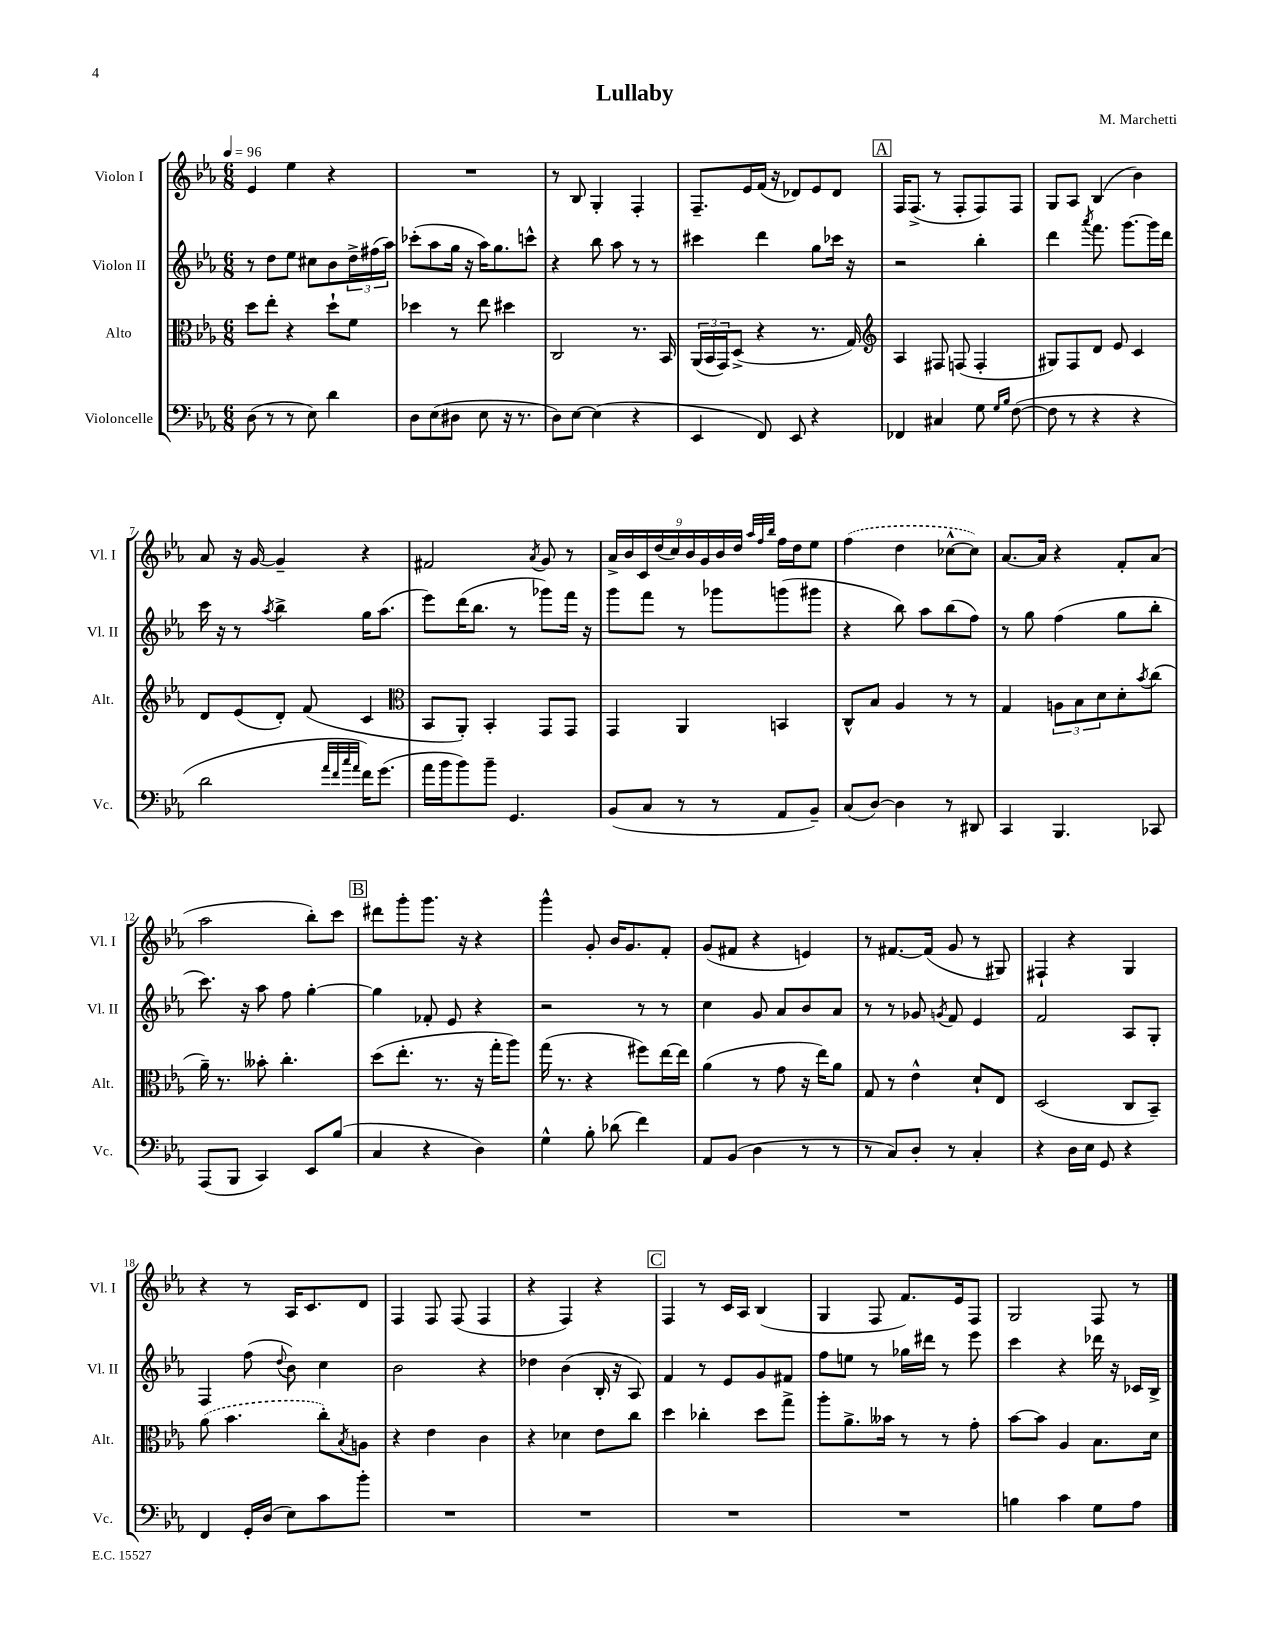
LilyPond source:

\header { title = "Lullaby" composer = "M. Marchetti" }
<<
\new StaffGroup <<
\new Staff = "s0" \with { instrumentName = "Violon I" shortInstrumentName = "Vl. I" } {
    \clef treble \key ees \major \numericTimeSignature \time 6/8 \tempo 4 = 96
    ees'4 ees''4 r4 |
    R2. |
    r8 bes8 g4-. f4-. |
    f8.-- ees'16 f'16( r16 des'8) ees'8 des'8 |
    \mark \markup { \box "A" } f16 f8.->( r8 f8-. f8) f8 |
    g8 aes8 bes4( bes'4) |
    aes'8 r16 g'16~ g'4-- r4 |
    fis'2 \acciaccatura { aes'8 } g'8 r8 |
    \tuplet 9/8 { aes'16-> bes'16 c'16 d''16( c''16) bes'16 g'16 bes'16 d''16 } \grace { aes''32 f''32 bes''32 } f''16 d''16 ees''8 |
    \once \slurDashed f''4( d''4 ces''8~-^ ces''8) |
    aes'8.~ aes'16 r4 f'8-. aes'8( |
    aes''2 bes''8-.) c'''8 |
    \mark \markup { \box "B" } dis'''8 g'''8-. g'''8. r16 r4 |
    g'''4-^ g'8-. bes'16 g'8. f'8-. |
    g'8( fis'8 r4 e'4) |
    r8 fis'8.~ fis'16( g'8 r8 gis8) |
    fis4-! r4 g4 |
    r4 r8 aes16 c'8. d'8 |
    f4 f8 f8( f4 |
    r4 f4) r4 |
    \mark \markup { \box "C" } f4 r8 c'16 aes16 bes4( |
    g4 f8 f'8.) ees'16 f8 |
    g2 f8 r8 \bar "|." |
}
\new Staff = "s1" \with { instrumentName = "Violon II" shortInstrumentName = "Vl. II" } {
    \clef treble \key ees \major \numericTimeSignature \time 6/8
    r8 d''8 ees''8 cis''8 bes'8 \tuplet 3/2 { d''16-> fis''16( aes''16) } |
    ces'''8-.( aes''8 g''16 r16 aes''16) g''8. c'''8-^ |
    r4 bes''8 aes''8 r8 r8 |
    cis'''4 d'''4 g''8 ces'''16 r16 |
    \mark \markup { \box "A" } r2 bes''4-. |
    d'''4 \acciaccatura { aes'''8 } f'''8. g'''8.~ g'''16 d'''16 |
    c'''16 r16 r8 \acciaccatura { aes''8 } bes''4-> g''16 aes''8.( |
    ees'''8) d'''16( bes''8. r8 ges'''8) f'''16 r16 |
    g'''8 f'''8 r8 ges'''8 g'''8( gis'''8 |
    r4 bes''8) aes''8 bes''8( f''8) |
    r8 g''8 f''4( g''8 bes''8-. |
    c'''8.) r16 aes''8 f''8 g''4~-. |
    \mark \markup { \box "B" } g''4 fes'8-. ees'8 r4 |
    r2 r8 r8 |
    c''4 g'8 aes'8 bes'8 aes'8 |
    r8 r8 ges'8 \acciaccatura { g'8 } f'8 ees'4 |
    f'2 aes8 g8-. |
    f4 f''8( \appoggiatura { d''8 } bes'8) c''4 |
    bes'2 r4 |
    des''4 bes'4( bes16-. r16 aes8) |
    \mark \markup { \box "C" } f'4 r8 ees'8 g'8 fis'8 |
    f''8 e''8 r8 ges''16 dis'''16 r8 ees'''8 |
    c'''4 r4 des'''16 r16 ces'16 bes16-> \bar "|." |
}
\new Staff = "s2" \with { instrumentName = "Alto" shortInstrumentName = "Alt." } {
    \clef alto \key ees \major \numericTimeSignature \time 6/8
    d''8 ees''8-. r4 d''8-! f'8 |
    des''4 r8 ees''8 dis''4 |
    c2 r8. bes,16 |
    \tuplet 3/2 { aes,16( bes,16 g,16) } d8->( r4 r8. g16) |
    \mark \markup { \box "A" } \clef treble aes4 fis8 f8( f4-. |
    gis8) f8 d'8 ees'8 c'4 |
    d'8 ees'8( d'8-.) f'8( c'4 |
    \clef alto bes,8 aes,8-.) bes,4-. g,8 g,8 |
    g,4 aes,4 b,4 |
    c8-^ bes8 aes4 r8 r8 |
    g4 \tuplet 3/2 { a8 bes8 d'8 } d'8-. \acciaccatura { bes'8 } c''8( |
    aes'16--) r8. beses'8-. c''4.-. |
    \mark \markup { \box "B" } d''8( ees''8.-. r8. r16 g''16-. aes''8) |
    g''16( r8. r4 fis''8) ees''16~ ees''16 |
    aes'4( r8 g'8 r16 ees''16) aes'8 |
    g8 r8 ees'4-^ d'8-! ees8 |
    d2( c8 bes,8--) |
    \once \slurDashed aes'8( bes'4. c''8-.) \acciaccatura { bes8 } a8 |
    r4 ees'4 c'4 |
    r4 des'4 ees'8 c''8 |
    \mark \markup { \box "C" } d''4 ces''4-. d''8 g''8-> |
    aes''8-. aes'8.-> beses'16 r8 r8 g'8-. |
    bes'8~ bes'8 aes4 bes8. d'16 \bar "|." |
}
\new Staff = "s3" \with { instrumentName = "Violoncelle" shortInstrumentName = "Vc." } {
    \clef bass \key ees \major \numericTimeSignature \time 6/8
    d8( r8 r8 ees8) d'4 |
    d8 ees8( dis8 ees8 r16 r8. |
    d8) ees8~ ees4( r4 |
    ees,4 f,8) ees,8 r4 |
    \mark \markup { \box "A" } fes,4 cis4 g8 \grace { g16 bes16 } f8~( |
    f8 r8 r4 r4 |
    d'2 \grace { aes'32 f'32 c''32 aes'32 } f'16) g'8.( |
    aes'16 bes'16 bes'8) bes'8-- g,4. |
    bes,8( c8 r8 r8 aes,8 bes,8--) |
    c8( d8~) d4 r8 dis,8 |
    c,4 bes,,4. ces,8 |
    aes,,8( bes,,8 c,4) ees,8 bes8( |
    \mark \markup { \box "B" } c4 r4 d4) |
    g4-^ bes8-. des'8( f'4) |
    aes,8 bes,8( d4 r8 r8 |
    r8 c8) d8-. r8 c4-. |
    r4 d16 ees16 g,8 r4 |
    f,4 g,16-. d16( ees8) c'8 bes'8-. |
    R2. |
    R2. |
    \mark \markup { \box "C" } R2. |
    R2. |
    b4 c'4 g8 aes8 \bar "|." |
}
>>
>>
